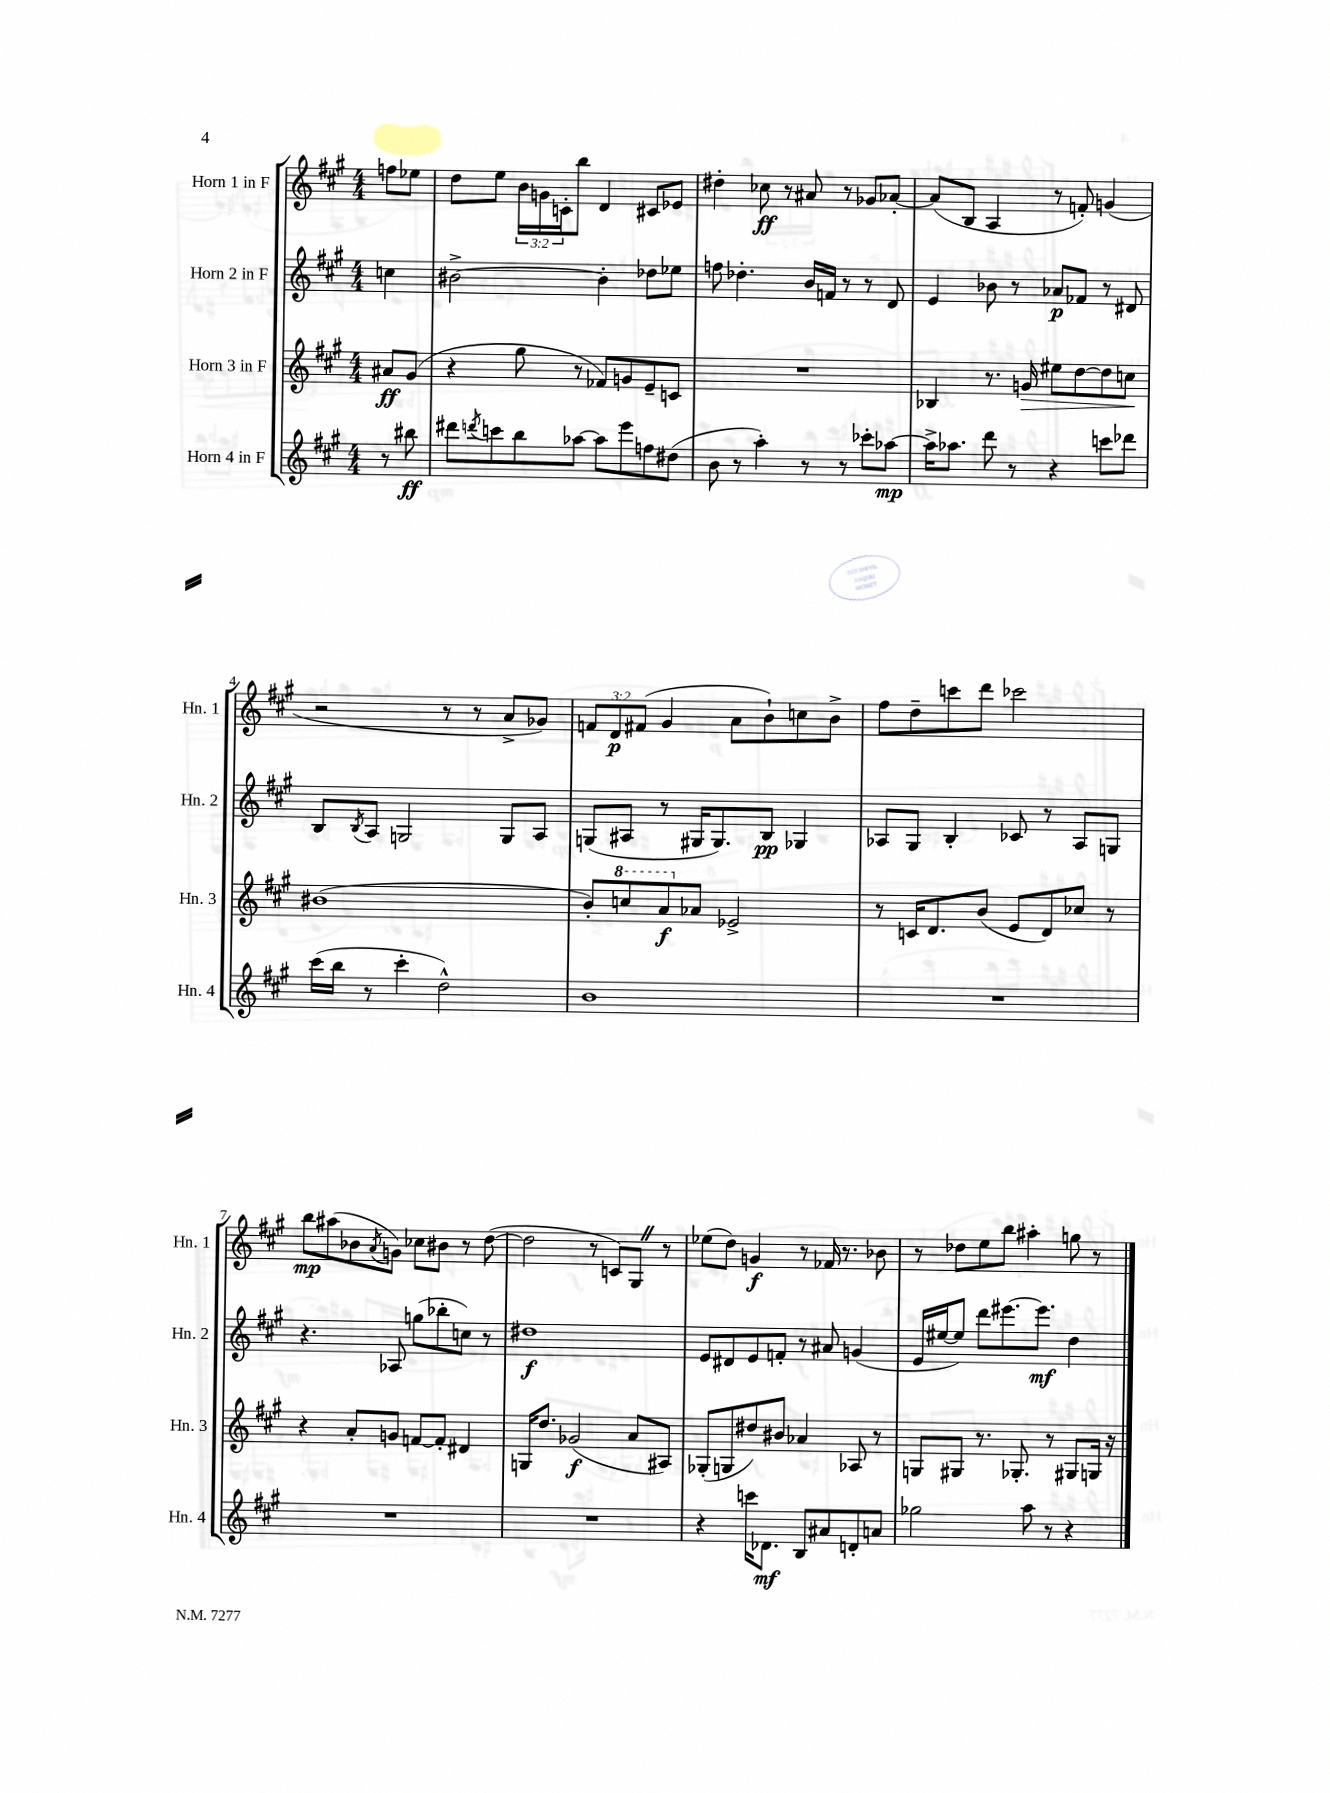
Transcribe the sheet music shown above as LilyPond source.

<<
\new StaffGroup <<
\new Staff = "s0" \with { instrumentName = "Horn 1 in F" shortInstrumentName = "Hn. 1" } {
    \clef treble \key a \major \numericTimeSignature \time 4/4 \override Staff.TupletNumber.text = #tuplet-number::calc-fraction-text \partial 4
    f''8 ees''8 |
    d''8 e''8 \tuplet 3/2 { b'16 g'16 c'16-. } b''8 d'4 cis'8 ees'8 |
    dis''4-. ces''8\ff r8 ais'8 r8 ges'8 aes'8~-. |
    aes'8( b8 a4 r8 f'8-.) g'4( |
    r2 r8 r8 a'8-> ges'8) |
    \tuplet 3/2 { f'8 d'8\p fis'8( } gis'4 a'8 b'8-!) c''8 b'8-> |
    fis''8 d''8-- c'''8 d'''8 ces'''2 |
    b''8\mp ais''8( bes'8 \acciaccatura { a'8 } g'8) ces''8 bis'8 r8 d''8~( |
    d''2 r8 c'8) gis8 \once \override BreathingSign.text = \markup { \musicglyph "scripts.caesura.straight" } \breathe r8 |
    ees''8( d''8) g'4\f r8 fes'16 r8. bes'8 |
    r8 des''8 e''8 b''8 ais''4-. g''8 r8 \bar "|." |
}
\new Staff = "s1" \with { instrumentName = "Horn 2 in F" shortInstrumentName = "Hn. 2" } {
    \clef treble \key a \major \numericTimeSignature \time 4/4 \partial 4
    c''4 |
    bis'2~-> bis'4-. des''8 ees''8 |
    f''8 des''4.-. b'16 f'16 r8 r8 d'8 |
    e'4 bes'8 r8 aes'8\p fes'8 r8 dis'8 |
    b8 \acciaccatura { b8 } a8 g2 g8 a8 |
    g8( ais8 r8 gis16 gis8.) b8\pp ges4 |
    aes8 gis8 b4-. ces'8 r8 aes8 g8 |
    r4. aes8 g''8( bes''8-. c''8) r8 |
    dis''1\f |
    e'8 dis'8 e'8 f'8-. r8 ais'8 g'4( |
    e'16 eis''16~ eis''8) d'''8 eis'''8.~ eis'''8.\mf d''4 \bar "|." |
}
\new Staff = "s2" \with { instrumentName = "Horn 3 in F" shortInstrumentName = "Hn. 3" } {
    \clef treble \key a \major \numericTimeSignature \time 4/4 \partial 4
    ais'8\ff gis'8( |
    r4 gis''8 r8 fes'8) g'8 e'8-- c'8 |
    R1 |
    bes4 r8. g'16\> eis''8 d''8~ d''8 c''8\! |
    bis'1( |
    b'8-.) \ottava #1 c'''8 a''8\f \ottava #0 aes'8 ees'2-> |
    r8 c'16 d'8. b'8( e'8 d'8) ces''8 r8 |
    r4 a'8-. g'8 f'8~ f'8-. dis'4 |
    g16 d''8. ges'2\f( a'8 ais8) |
    ges8-.( g8 dis''8) bis'8 aes'4 aes8 r8 |
    g8 gis8 r8. ges8.-. r8 gis8 g16 r16 \bar "|." |
}
\new Staff = "s3" \with { instrumentName = "Horn 4 in F" shortInstrumentName = "Hn. 4" } {
    \clef treble \key a \major \numericTimeSignature \time 4/4 \partial 4
    r8 bis''8\ff |
    dis'''8 \acciaccatura { d'''8 } c'''8 b''8 aes''8~ aes''8 e'''8 f''8 dis''8( |
    b'8 r8 a''4-.) r8 r8 ces'''8-. aes''8~\mp |
    aes''16-> aes''8. d'''8 r8 r4 c'''8 des'''8 |
    cis'''16( b''16 r8 cis'''4-. d''2-^) |
    b'1 |
    R1 |
    R1 |
    R1 |
    r4 c'''16 des'8.\mf b8 ais'8 d'8-. a'8 |
    ges''2 a''8 r8 r4 \bar "|." |
}
>>
>>
